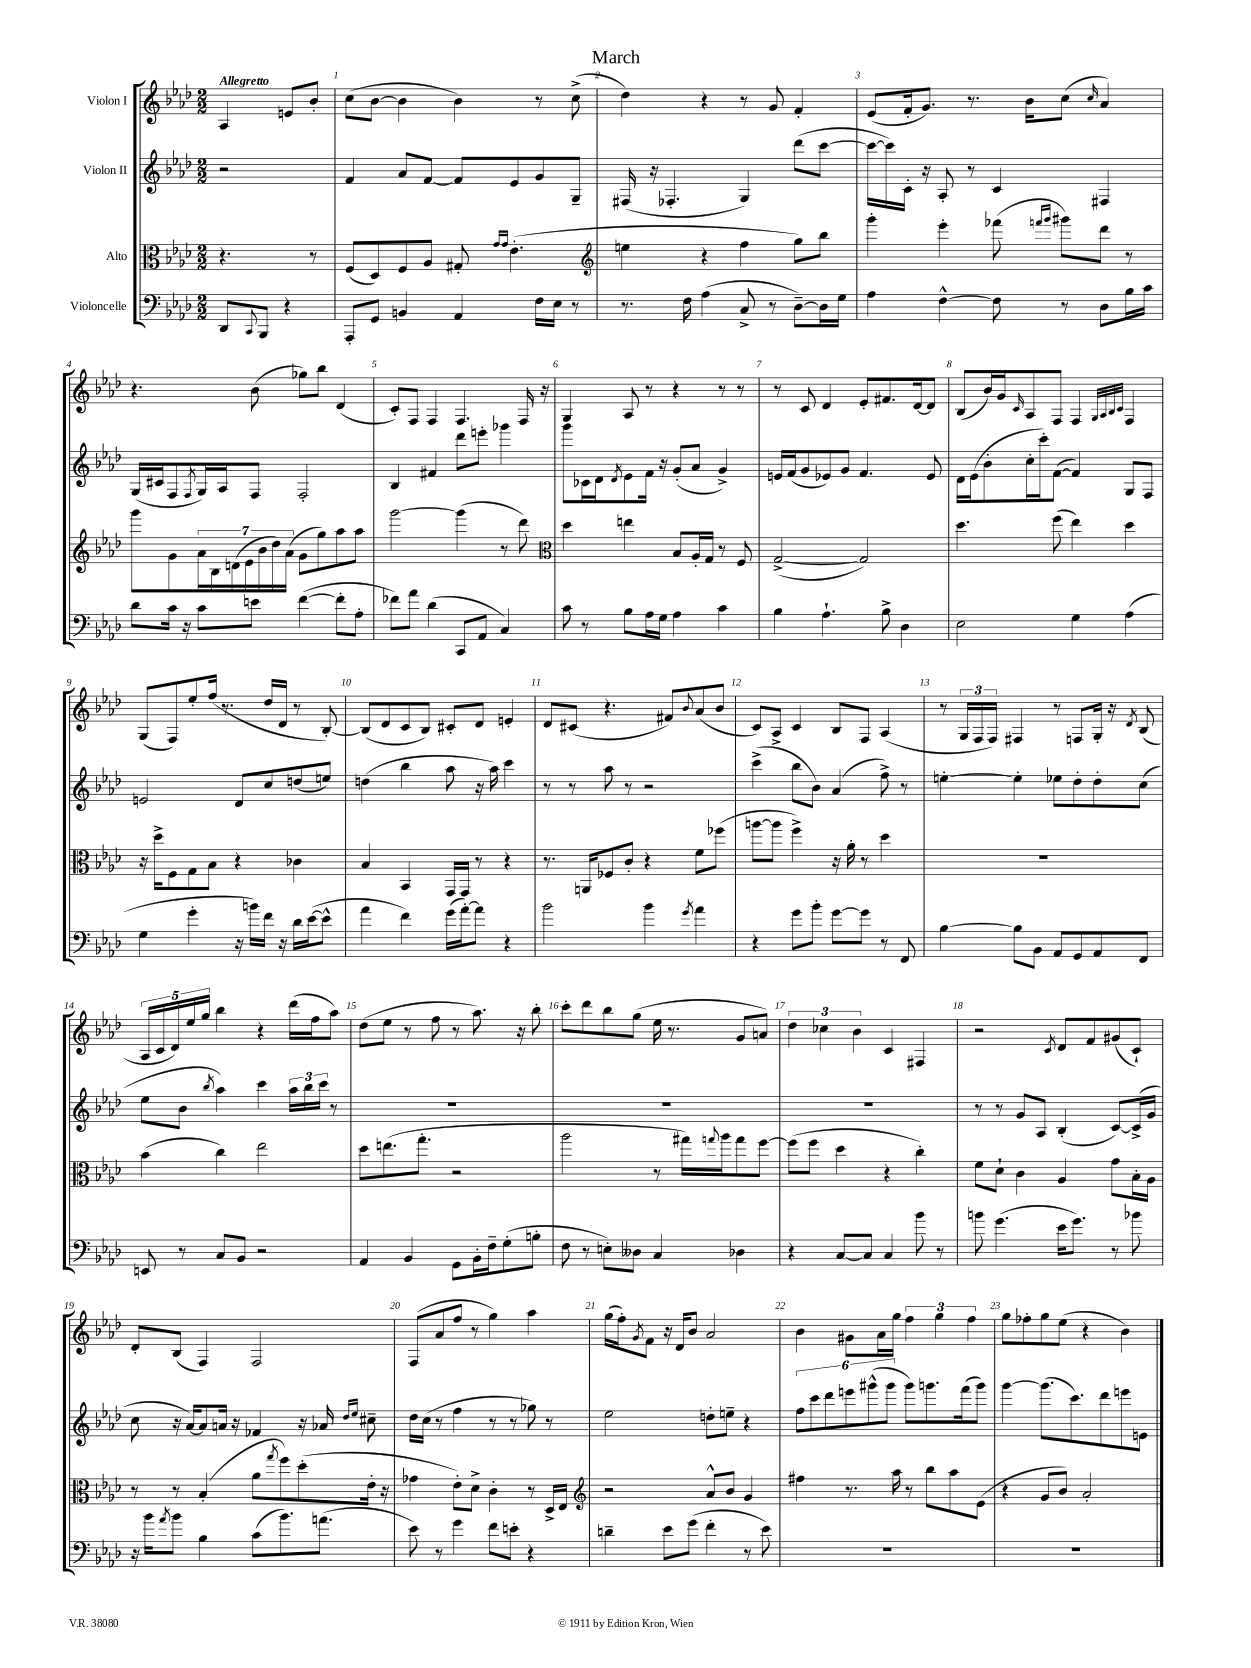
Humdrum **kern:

**kern	**kern	**kern	**kern
*staff4	*staff3	*staff2	*staff1
*clefF4	*clefC3	*clefG2	*clefG2
*k[b-e-a-d-]	*k[b-e-a-d-]	*k[b-e-a-d-]	*k[b-e-a-d-]
*M2/2	*M2/2	*M2/2	*M2/2
8DD-	4.r	2r	4A-
8qqCC	.	.	.
8BBB-	.	.	.
4r	.	.	8e
.	8r	.	8b-'
=	=	=	=
8AAA-'	(8F	4f	(8cc
8GG	8D-)	.	[8b-
4BB	8F	8a-	4b-]
.	8A-	[8f	.
4AA-	8G#'	8f]	4b-)
.	16qqg	.	.
.	16qqg	.	.
.	(4.e-'	8e-	.
16F	.	8g	8r
16E-	.	.	.
8r	.	8G~	(8cc^
=	=	=	=
*	*clefG2	*	*
8.r	4ee	(16F#	4dd-)
.	.	16r	.
.	.	4.F-'	.
16F	.	.	.
(4A-	4r	.	4r
8C^	4ff	4G)	8r
8r	.	.	8g
[8D-~)	8gg)	(8ddd-	4f'
16D-]	8bb-	[8ccc	.
16G	.	.	.
=	=	=	=
4A-	4ggg'	16ccc_	(8e-
.	.	16ccc])	.
.	.	16c'	16f'
.	.	16r	8.g)
[4F^^	4eee-'	8A-'	.
.	.	8r	8.r
8F]	(8fff-	4c	.
.	.	.	16b-
.	16qqfff	.	.
.	16qqggg	.	.
8r	8ggg#)	.	(8cc
.	.	.	16qqcc
8D-	8ddd-	4F#	4a-)
16B-	8r	.	.
16c	.	.	.
=	=	=	=
8d-	8ggg	(16G	4.r
.	.	16c#	.
16c	8g	8F	.
16r	.	.	.
.	.	8qF	.
8c	28a-	16G)	.
.	28B-	.	.
.	.	16A-	.
.	(28d	.	.
.	28e-	.	.
8e	.	8F	(8b-
.	28b-	.	.
.	28dd-)	.	.
.	(28a-	.	.
([4f	8g	2F'	8gg-)
.	8gg)	.	8bb-
8f']	8aa-	.	(4d-
8A-'	8aa-	.	.
=	=	=	=
8f-)	[2ggg	4B-	8c')
8a-	.	.	8F
(4d-	.	4f#	4F
8CC	(4ggg]	8ddd-	4.F
8AA-	.	8eee'	.
4C)	8r	4ggg-	.
.	8ddd-)	.	16F
.	.	.	16r
=	=	=	=
*	*clefC3	*	*
8c	4dd-	8ggg	4G
8r	.	16c-	.
.	.	16d-	.
.	.	8qd-	.
8B-	4ee	8e-	8A-
16A-	.	16f	8r
16G	.	16r	.
4A-	8B-	(8g'	4r
.	16A-'	8a-	.
.	16G	.	.
4c	8r	4g^)	8r
.	8F	.	8r
=	=	=	=
4B-	([2G^	16e	8r
.	.	(16f	.
.	.	8g	8c
4.A-`	.	8e-)	4d-
.	.	8g	.
.	2G])	4.f	8e-'
8B-^	.	.	8.f#
4D-	.	.	.
.	.	.	[16d-
.	.	8e-	8d-]
=	=	=	=
2E-	4.dd-	16d-	(8B-
.	.	(16e-	.
.	.	8b-'	16b-)
.	.	.	16g
.	.	.	16qqc
.	.	16cc'	8A-
.	.	16ccc')	.
.	(8ff	([8f	8F
4G	4ee-)	4f])	4F
.	.	.	32qqG
.	.	.	32qqA-
.	.	.	32qqB-
.	.	.	32qqc
(4A-	4dd-	8G	4F
.	.	8F	.
=	=	=	=
4G	16r	2e	(8G
.	16dd-^	.	.
.	8F	.	8F)
4g'	8G	.	8ee-'
.	8B-	.	(16ff
.	.	.	8.r
16r	4r	8d-	.
16b)	.	.	.
16f	.	8cc	16dd-
16r	.	.	16d-
16d-	4c-	(8dd	8r
([16e-	.	.	.
8e-^^]	.	8ee)	[8B-')
=	=	=	=
4a-	4B-	(4dd	(8B-]
.	.	.	8d-
4f)	4BB-	4bb-	8c
.	.	.	8B-)
(16g	16GG	8aa-	8c#'
[16a-')	16GG	.	.
8a-]	8r	16r	8d-
.	.	16aa-)	.
4r	4r	4ccc	4e'
=	=	=	=
2b-	8.r	8r	8d-
.	.	8r	(8c#
.	16AA	.	.
.	8F-	8aa-	4.r
.	8c'	8r	.
4b-	4r	2r	.
.	.	.	8f#)
8qg	.	.	8qqb-
4a-	8f	.	(8a-
.	(8ff-	.	8b-
=	=	=	=
4r	[8aa	(4ccc^	8c)
.	8aa]	.	8A-^
8g	4ff^)	8bb-	4c
8b-'	.	8b-)	.
[8g	16r	(4a-	8B-
.	16a-'	.	.
8g]	8r	.	8F
8r	4dd-	8ff^)	(4A-
8FF	.	8r	.
=	=	=	=
[4B-	1r	[4ee'	8r
.	.	.	24G
.	.	.	24F
.	.	.	24F)
8B-]	.	4ee']	4F#
8BB-	.	.	.
8AA-	.	8ee-	8r
8GG	.	8dd-'	8F
8AA-	.	8dd-'	16G'
.	.	.	16r
.	.	.	8qd-
8FF	.	(8cc	(8B-
=	=	=	=
8EE	(4b-	8ee-	20A-
.	.	.	20c
.	.	.	20d-)
8r	.	8b-	.
.	.	.	20ee-
.	.	.	20gg
.	.	8qbb-	.
8C	4cc)	4aa-)	4bb-
8BB-	.	.	.
2r	2ee-	4ccc	4r
.	.	24aa-	(16ddd-
.	.	24bb-	.
.	.	.	16ff
.	.	24ccc	.
.	.	8r	8aa-)
=	=	=	=
4AA-	8dd-	1r	(8dd-
.	(8.ee	.	8ee-
4BB-	.	.	8r
.	8.gg'	.	.
.	.	.	8ff
8GG	2r	.	8r
16BB-'	.	.	8.aa-)
16F~	.	.	.
(8G'	.	.	.
.	.	.	16r
8B'	.	.	8bb-'
=	=	=	=
8F	2aa-	1r	8ccc'
8r	.	.	8ddd-
8E')	.	.	8bb-
8D--	.	.	(8gg
4C	8r	.	16ee-
.	.	.	8.r
.	16gg#)	.	.
.	8qqgg	.	.
.	16aa-	.	.
4D-	8gg	.	8g
.	[8ff	.	8a)
=	=	=	=
4r	(8ff]	1r	6dd-
.	8ff	.	.
.	.	.	6cc-
[8C	4dd-	.	.
.	.	.	6b-
8C]	.	.	.
4C	4r	.	4c
8b-	4cc')	.	4F#
8r	.	.	.
=	=	=	=
8b	8f	8r	2r
(4.g	8d-`	8r	.
.	4c	8g	.
.	.	8A-	.
.	.	.	8qc
16e-	4A-	(4B-'	8d-
8.g)	.	.	.
.	.	.	8f
8r	8g	[8c)	(8g#
8b-	16B-'	(16c^]	8c`)
.	16A-	16g	.
=	=	=	=
16r	8r	8cc	8d-'
16b-	.	.	.
8qa-	.	.	.
8b-	8r	16r	(8B-
.	.	[16a-)	.
4B-	(4B-'	8a-]	4F)
.	.	16a	.
.	.	16r	.
(8c	8a-	4f-	2F
.	8qgg	.	.
8.b-)	8ff)	.	.
.	(8dd-'	16r	.
(8.a	.	16a-	.
.	.	16qqdd-	.
.	.	16qqee-	.
.	16e-'	8cc#~	.
.	16r	.	.
=	=	=	=
8e-)	4g-	16dd-	(8F
.	.	(16cc	.
8r	.	8r	8a-
4g	8e-')	4ff	8ff
.	8d-^	.	8r
8f	4c'	8r	4gg)
8e'	.	8r	.
4r	8r	8gg-)	4aa-
.	16D-^	8r	.
.	16E-	.	.
=	=	=	=
*	*clefG2	*	*
4d~	2r	2ee-	(16gg
.	.	.	16ff')
.	.	.	8qg
.	.	.	8f
8e-	.	.	16r
.	.	.	16d-
(8g	.	.	8b-
4f'	8a-^^	8dd'	2a-
.	8b-	8ee~	.
8r	4g	4r	.
8e-)	.	.	.
=	=	=	=
1r	4ff#	12ff	4b-
.	.	12ccc	.
.	.	12ddd-	.
.	8.r	12eee	8g#
.	.	(12ggg#^^	.
.	.	.	16a-
.	.	12ggg#	.
.	16aa-	.	16gg
.	8r	8ggg#)	6ff
.	8bb-	8.ggg	.
.	.	.	6gg
.	8aa-	.	.
.	.	(16fff	.
.	.	.	6ff
.	(8e-	8ggg)	.
=	=	=	=
1r	4r	[4ggg	8gg
.	.	.	8ff-'
.	8g	(8.ggg]	8gg
.	8b-)	.	(8ee-
.	.	8.ccc)	.
.	2a-'	.	4r
.	.	8ddd-	.
.	.	8eee	4b-)
.	.	8e	.
==	==	==	==
*-	*-	*-	*-
